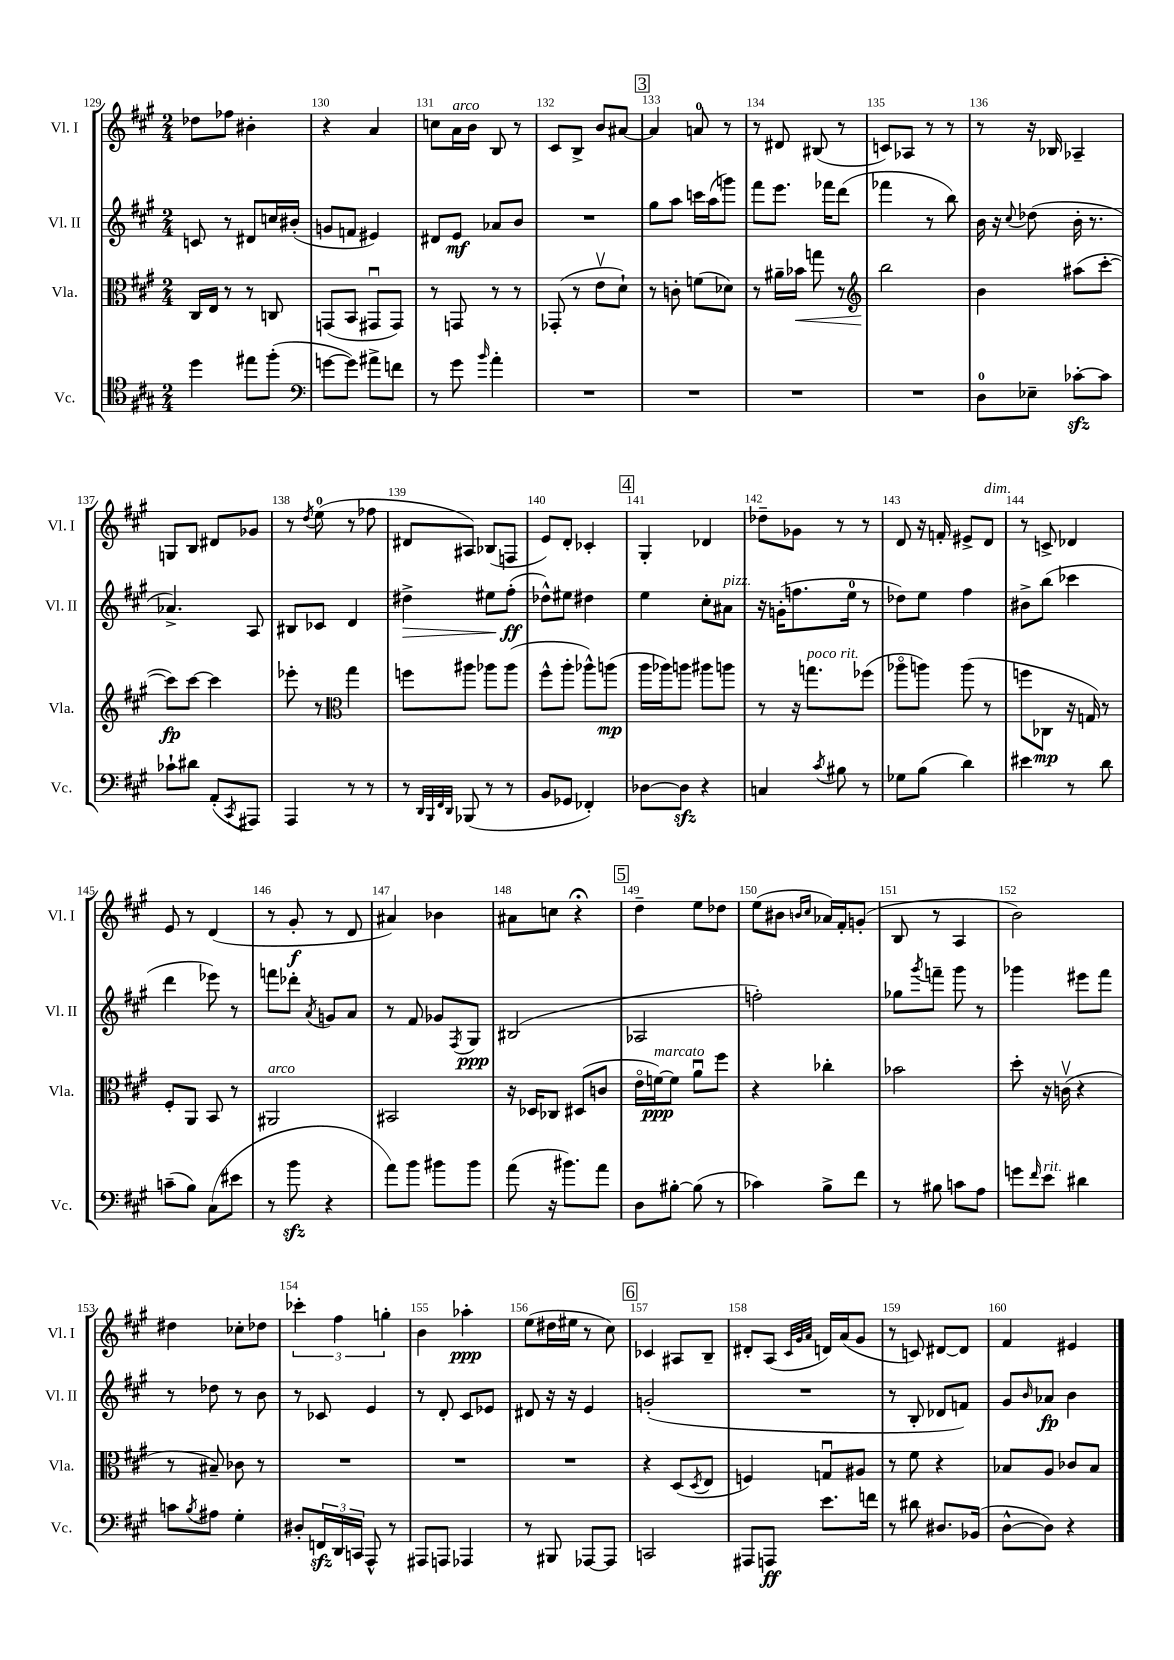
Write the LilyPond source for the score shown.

<<
\new StaffGroup <<
\new Staff = "s0" \with { instrumentName = "Vl. I" shortInstrumentName = "Vl. I" } {
    \clef treble \key a \major \numericTimeSignature \time 2/4
    des''8 fes''8 bis'4-. |
    r4 a'4 |
    c''8 a'16^\markup { \italic "arco" } b'16 b8 r8 |
    cis'8 b8-> b'8 ais'8~ |
    \mark \markup { \box "3" } ais'4 a'8-0 r8 |
    r8 dis'8 bis8( r8 |
    c'8) aes8 r8 r8 |
    r8 r16 bes16 aes4-- |
    g8 b8 dis'8 ges'8 |
    r8 \acciaccatura { d''8 } e''8-0( r8 fes''8 |
    dis'8 ais8) bes8( f8 |
    e'8) d'8-. ces'4-. |
    \mark \markup { \box "4" } gis4-. des'4 |
    des''8-- ges'8 r8 r8 |
    d'8 r16 f'16-. eis'8-> d'8^\markup { \italic "dim." } |
    r8 c'8-> des'4 |
    e'8 r8 d'4( |
    r8 gis'8-.\f r8 d'8 |
    ais'4) bes'4 |
    ais'8 c''8 r4\fermata |
    \mark \markup { \box "5" } d''4-- e''8 des''8 |
    e''8( bis'8 \grace { b'16 cis''16 } aes'16) fis'16-. g'8-.( |
    b8 r8 a4 |
    b'2) |
    dis''4 ces''8-. des''8 |
    \tuplet 3/2 { ces'''4-. fis''4 g''4-. } |
    b'4 aes''4-.\ppp |
    e''8( dis''16 eis''16 r8 cis''8) |
    \mark \markup { \box "6" } ces'4 ais8 b8-- |
    dis'8-. a8( \grace { cis'32 gis'32 a'32 } d'16) a'16( gis'8 |
    r8 c'8) dis'8~ dis'8 |
    fis'4 eis'4 \bar "|." |
}
\new Staff = "s1" \with { instrumentName = "Vl. II" shortInstrumentName = "Vl. II" } {
    \clef treble \key a \major \numericTimeSignature \time 2/4
    c'8 r8 dis'8 c''16 bis'16-.( |
    g'8 f'8 eis'4) |
    dis'8 e'8\mf aes'8 b'8 |
    R2 |
    \mark \markup { \box "3" } gis''8 a''8 c'''16 a''16( g'''8) |
    fis'''8 e'''8. fes'''16 d'''8( |
    fes'''4 r8 b''8) |
    b'16 r16 \appoggiatura { cis''8 } des''8( b'16-. r8. |
    aes'4.->) a8 |
    bis8 ces'8 d'4 |
    dis''4->\> eis''8 fis''8-.\ff\!( |
    des''8-^) eis''8 dis''4 |
    \mark \markup { \box "4" } e''4 cis''8-. ais'8^\markup { \italic "pizz." } |
    r16 g'16-.( f''8. e''16-0 r8 |
    des''8) e''8 fis''4 |
    bis'8-> b''8( ces'''4 |
    d'''4 ees'''8) r8 |
    f'''8 des'''8-. \acciaccatura { a'8 } g'8 a'8 |
    r8 fis'8 ges'8 \acciaccatura { fis8 } gis8\ppp |
    bis2( |
    \mark \markup { \box "5" } aes2 |
    f''2-.) |
    ges''8 \acciaccatura { gis'''8 } f'''8-- gis'''8 r8 |
    ges'''4 eis'''8 fis'''8 |
    r8 des''8 r8 b'8 |
    r8 ces'8 e'4 |
    r8 d'8-. cis'8 ees'8 |
    dis'8 r16 r16 e'4 |
    \mark \markup { \box "6" } g'2-.( |
    R2 |
    r8 b8-. des'8 f'8) |
    gis'8 \grace { b'16 } aes'8\fp b'4 \bar "|." |
}
\new Staff = "s2" \with { instrumentName = "Vla." shortInstrumentName = "Vla." } {
    \clef alto \key a \major \numericTimeSignature \time 2/4
    cis16 e16 r8 r8 c8 |
    g,8( b,8 gis,8\downbow gis,8) |
    r8 g,8 r8 r8 |
    ges,8-.( r8 e'8\upbow d'8-!) |
    \mark \markup { \box "3" } r8 c'8-. f'8( des'8) |
    r8 ais'16-- bes'16\< g''8 r8 |
    \clef treble b''2\! |
    b'4 ais''8( cis'''8~-. |
    cis'''8\fp) cis'''8~ cis'''4 |
    ees'''8-. r8 \clef alto gis''4 |
    f''8 ais''8 aes''8 aes''8( |
    fis''8-^ a''8-. aes''8-^) a''8\mp( |
    \mark \markup { \box "4" } a''16 aes''16) a''8 ais''8 a''8 |
    r8 r16 g''8.^\markup { \italic "poco rit." } fes''8( |
    aes''8\flageolet a''8) a''8( r8 |
    f''8 ces8\mp r16 g16) r8 |
    fis8-. a,8 b,8 r8 |
    ais,2^\markup { \italic "arco" } |
    bis,2 |
    r16 des16 ces8 dis8( c'8 |
    \mark \markup { \box "5" } e'16\flageolet f'16~\ppp^\markup { \italic "marcato" }) f'8 a'8\downbow fis''8 |
    r4 ces''4-. |
    bes'2 |
    d''8-. r16 c'16\upbow( r4 |
    r8 bis8--) ces'8 r8 |
    R2 |
    R2 |
    R2 |
    \mark \markup { \box "6" } r4 d8( \acciaccatura { d8 } e8 |
    f4) g8\downbow ais8 |
    r8 fis'8 r4 |
    bes8 a8 ces'8 bes8 \bar "|." |
}
\new Staff = "s3" \with { instrumentName = "Vc." shortInstrumentName = "Vc." } {
    \clef tenor \key a \major \numericTimeSignature \time 2/4
    d''4 eis''8 fis''8-.( |
    \clef bass g'8~ g'8) ais'8-> f'8 |
    r8 gis'8 \grace { b'16 } a'4-. |
    R2 |
    \mark \markup { \box "3" } R2 |
    R2 |
    R2 |
    d8-0 ees8-- ces'8~-.\sfz ces'8 |
    ces'8-! dis'8 a,8-.( \acciaccatura { cis,8 } ais,,8) |
    a,,4 r8 r8 |
    r8 \grace { d,32 b,,32 fis,32 d,32 } bes,,8( r8 r8 |
    b,8 ges,8 fes,4-.) |
    \mark \markup { \box "4" } des8~ des8\sfz r4 |
    c4 \acciaccatura { cis'8 } bis8 r8 |
    ges8 b8( d'4) |
    eis'4 r8 d'8 |
    c'8--( b8) cis8( eis'8 |
    r8 b'8\sfz r4 |
    a'8) b'8 bis'8 bis'8 |
    a'8( r16 bis'8.) a'8 |
    \mark \markup { \box "5" } d8 bis8~-. bis8( r8 |
    ces'4) b8-> fis'8 |
    r8 bis8 c'8 a8 |
    g'8 \grace { fis'16 } e'8^\markup { \italic "rit." } dis'4 |
    c'8 \acciaccatura { b8 } ais8 gis4-. |
    dis8-. \tuplet 3/2 { f,16\sfz d,16 c,16 } a,,8-^ r8 |
    ais,,8 a,,8 aes,,4 |
    r8 bis,,8 aes,,8~ aes,,8 |
    \mark \markup { \box "6" } c,2 |
    ais,,8 a,,8\ff e'8. f'16 |
    r8 dis'8 dis8. bes,16( |
    d8~-^ d8) r4 \bar "|." |
}
>>
>>
\layout { \context { \Score currentBarNumber = #129 \override BarNumber.break-visibility = ##(#f #t #t) barNumberVisibility = #all-bar-numbers-visible } }
